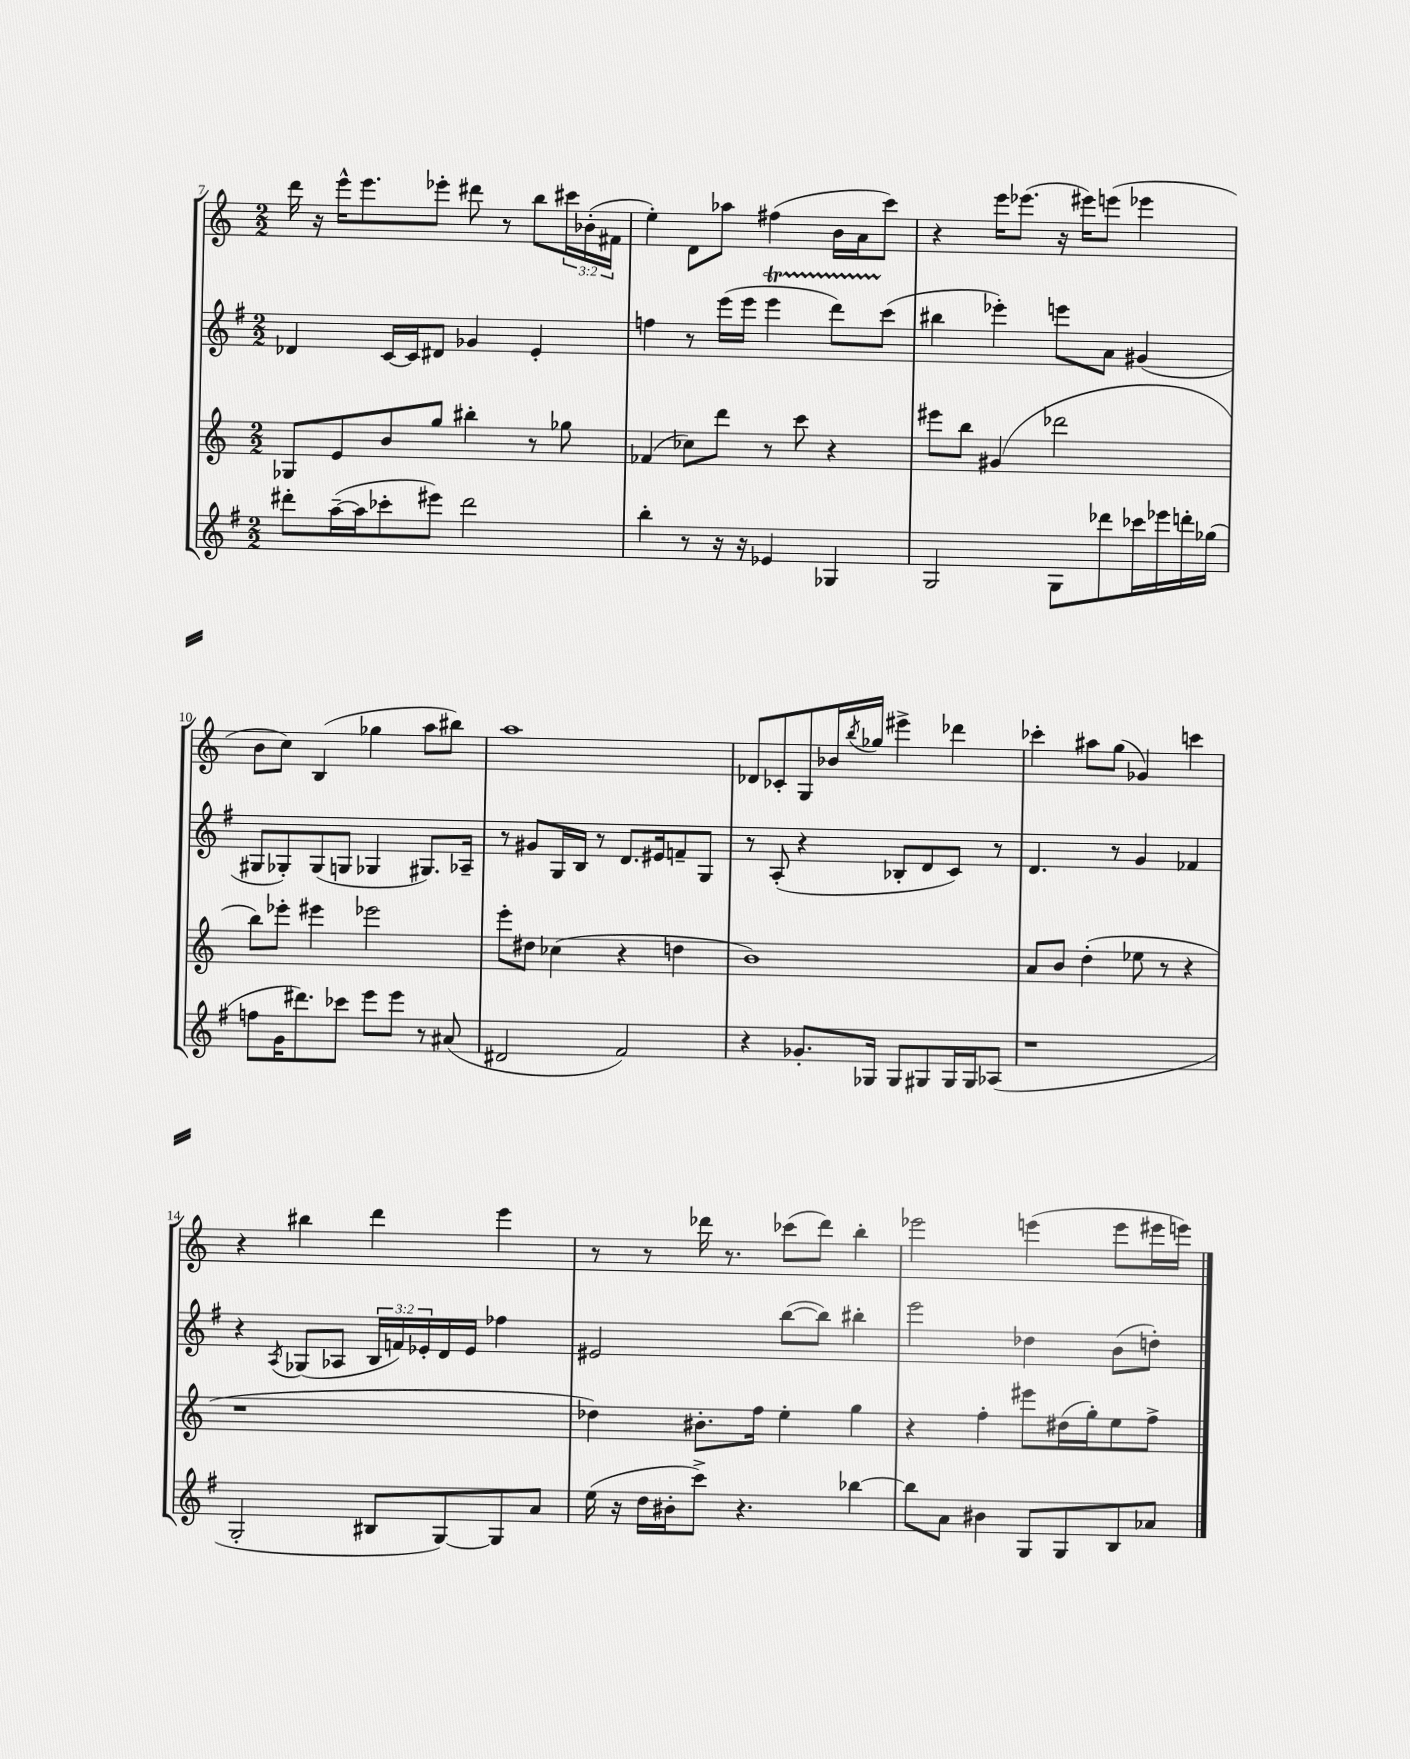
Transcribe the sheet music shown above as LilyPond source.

<<
\new StaffGroup <<
\new Staff = "s0" {
    \clef treble \key c \major \numericTimeSignature \time 2/2 \override Staff.TupletNumber.text = #tuplet-number::calc-fraction-text
    d'''16 r16 e'''16-^ e'''8. ees'''8-. dis'''8 r8 b''8 \tuplet 3/2 { cis'''16 bes'16-.( fis'16 } |
    e''4-.) d'8 aes''8 fis''4( b'16 a'16 c'''8) |
    r4 e'''16 ees'''8.( r16 eis'''16) e'''8( ees'''4 |
    b'8 c''8) b4( ges''4 a''8 bis''8) |
    a''1 |
    des'8 ces'8-. g8 bes'16 \acciaccatura { b''8 } ges''16 eis'''4-> des'''4 |
    ces'''4-. ais''8 g''8( ges'4) c'''4 |
    r4 bis''4 d'''4 e'''4 |
    r8 r8 des'''16 r8. ces'''8( des'''8) b''4-. |
    ees'''2 e'''4( e'''8 eis'''16 e'''16) \bar "|." |
}
\new Staff = "s1" {
    \clef treble \key g \major \numericTimeSignature \time 2/2 \override Staff.TupletNumber.text = #tuplet-number::calc-fraction-text
    des'4 c'16~ c'16 dis'8 ges'4 e'4-. |
    f''4 r8 e'''16( e'''16 e'''4\startTrillSpan d'''8) c'''8\stopTrillSpan( |
    bis''4 ees'''4-.) e'''8 a'8 gis'4( |
    gis8 ges8-.) ges8( g8 ges4 gis8.) aes16-- |
    r8 gis'8 g16 b16 r8 d'8. eis'16 f'8-- g8 |
    r8 a8-.( r4 bes8-. d'8 c'8) r8 |
    d'4. r8 g'4 fes'4 |
    r4 \acciaccatura { a8 } ges8( aes8 \tuplet 3/2 { b16 f'16) ees'16-. } d'16 ees'16 fes''4 |
    eis'2 b''8~( b''8) bis''4-. |
    e'''2 des''4 b'8( d''8-.) \bar "|." |
}
\new Staff = "s2" {
    \clef treble \key c \major \numericTimeSignature \time 2/2
    ges8 e'8 b'8 g''8 bis''4-. r8 ges''8 |
    fes'4( ces''8) d'''8 r8 c'''8 r4 |
    eis'''8 b''8 gis'4( des'''2 |
    b''8) ees'''8-. eis'''4 ees'''2 |
    e'''8-. dis''8 ces''4( r4 d''4 |
    b'1) |
    a'8 b'8 d''4-.( ees''8 r8 r4 |
    r1 |
    des''4) bis'8.-. f''16 e''4-. g''4 |
    r4 f''4-. eis'''8 dis''16( g''16-.) e''8 f''8-> \bar "|." |
}
\new Staff = "s3" {
    \clef treble \key g \major \numericTimeSignature \time 2/2
    dis'''8-. a''16~--( a''16 ces'''8-. eis'''8) dis'''2 |
    b''4-. r8 r16 r16 ees'4 ges4 |
    g2 g8 des'''8 ces'''16 ees'''16 d'''16-. ges''16( |
    f''8 g'16 dis'''8.) ces'''8 e'''8 e'''8 r8 ais'8( |
    dis'2 fis'2) |
    r4 ges'8.-. ges16 ges8 gis8 gis16 gis16 aes8( |
    r1 |
    g2-. bis8 g8~) g8 a'8 |
    e''16( r16 d''16 bis'16-. c'''8->) r4. bes''4~ |
    bes''8 a'8 bis'4 g8 g8 b8 aes'8 \bar "|." |
}
>>
>>
\layout { \context { \Score currentBarNumber = #7 } }
